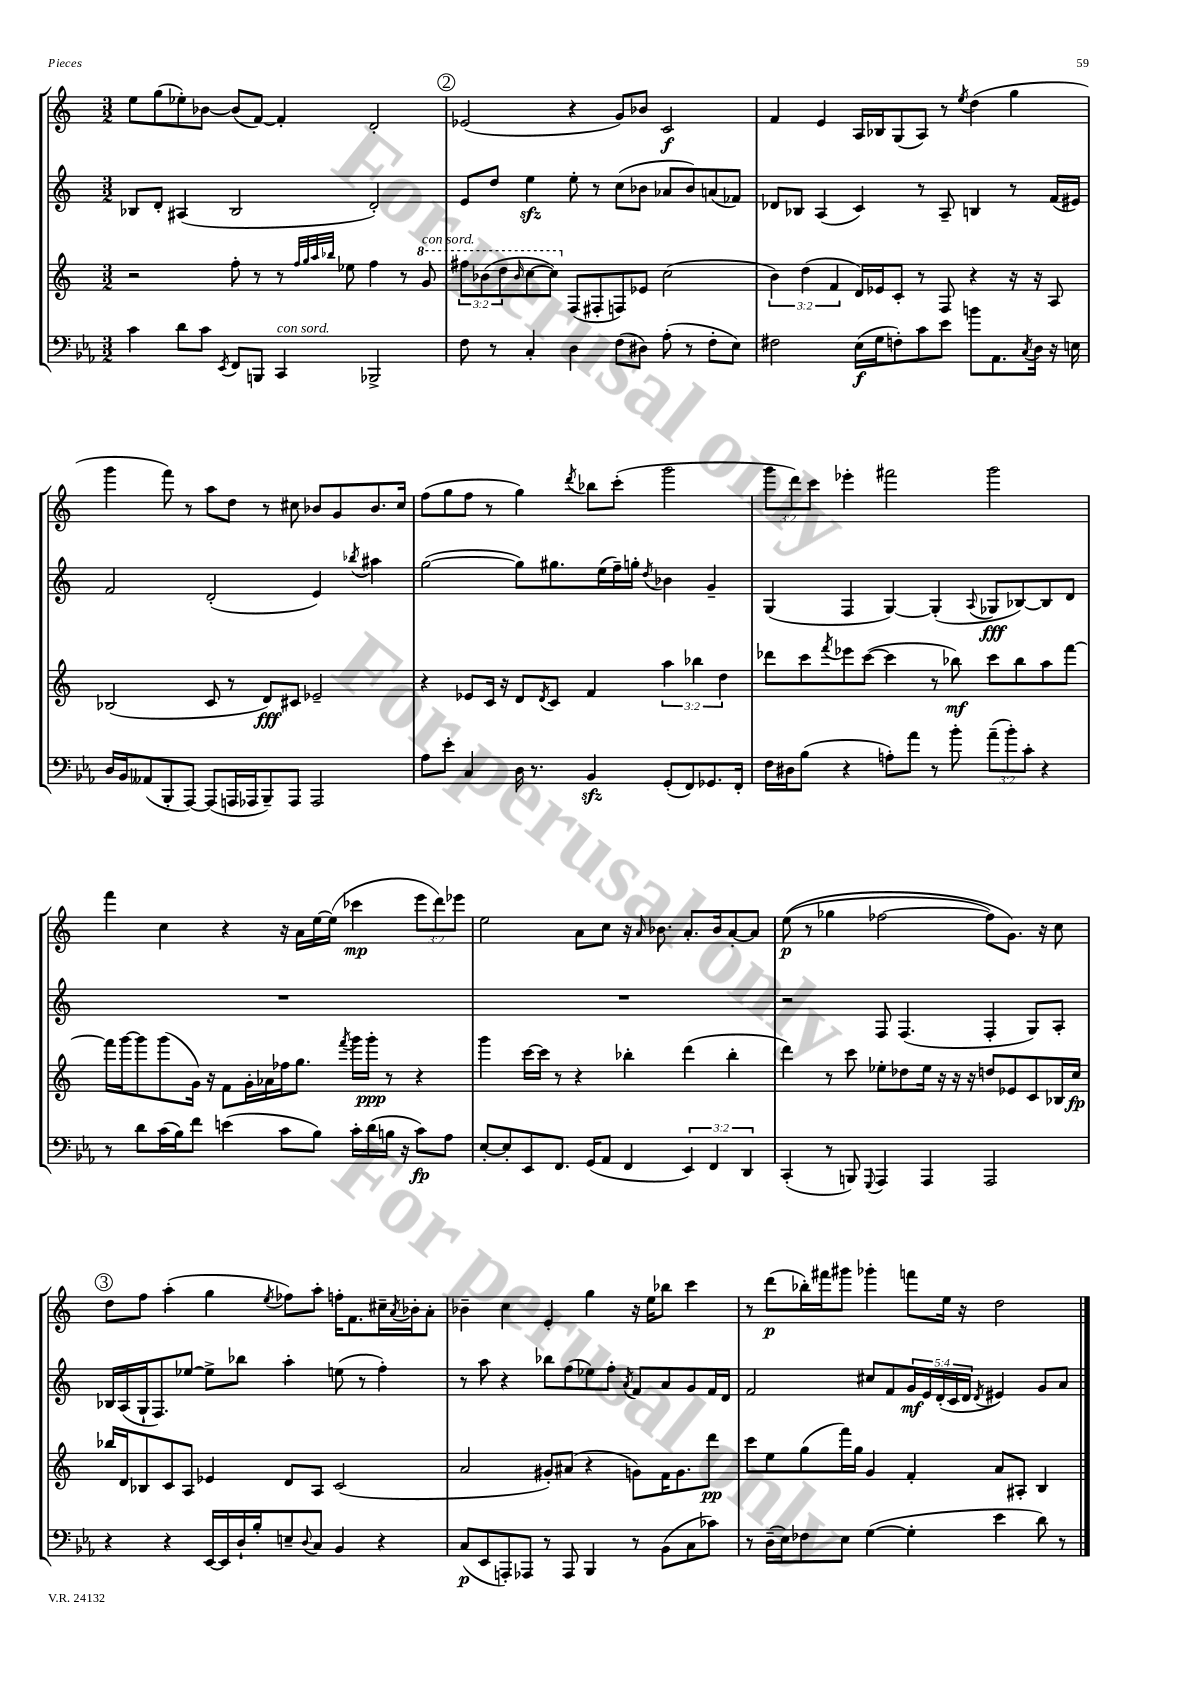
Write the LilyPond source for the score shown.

<<
\new StaffGroup <<
\new Staff = "s0" {
    \clef treble \key c \major \numericTimeSignature \time 3/2 \override Staff.TupletNumber.text = #tuplet-number::calc-fraction-text
    e''8 g''8( ees''8-.) bes'8~ bes'8( f'8~) f'4-. d'2-. |
    \mark \markup { \circle "2" } ees'2( r4 g'8) bes'8 c'2\f |
    f'4 e'4 a16 bes16 g8( a8) r8 \acciaccatura { e''8 } d''4( g''4 |
    g'''4 f'''8) r8 a''8 d''8 r8 cis''8 bes'8 g'8 bes'8. cis''16 |
    f''8( g''8 f''8 r8 g''4) \acciaccatura { d'''8 } bes''8 c'''8-.( g'''2 |
    \tuplet 3/2 { g'''8 d'''8) c'''8 } ees'''4-. fis'''2 g'''2 |
    f'''4 c''4 r4 r16 a'16 e''16~ e''16( ces'''4\mp \tuplet 3/2 { e'''8 d'''8) ees'''8 } |
    e''2 a'8 c''8 r16 \grace { a'16 } bes'8. a'8.-. bes'16 a'8~-. a'8 |
    e''8\p(\( r8 ges''4 fes''2~ fes''8) g'8.\) r16 c''8 |
    \mark \markup { \circle "3" } d''8 f''8 a''4-.( g''4 \acciaccatura { e''8 } fes''8) a''8-. f''16-. f'8. cis''16-- \acciaccatura { a'8 } bes'16-. a'8-. |
    bes'4-- c''4 e'4-. g''4 r16 e''16 bes''8 c'''4 |
    r8 d'''8\p( bes''16-.) fis'''16 gis'''8 ges'''4-. f'''8 e''16 r16 d''2 \bar "|." |
}
\new Staff = "s1" {
    \clef treble \key c \major \numericTimeSignature \time 3/2 \override Staff.TupletNumber.text = #tuplet-number::calc-fraction-text
    bes8 d'8-. ais4( bes2 d'2-.) |
    \mark \markup { \circle "2" } e'8 d''8 e''4\sfz e''8-. r8 c''8( bes'8 aes'8 bes'8) a'8( fes'8) |
    des'8 bes8 a4( c'4) r8 a8-- b4 r8 f'16( eis'16) |
    f'2 d'2-.( e'4) \acciaccatura { bes''8 } ais''4 |
    g''2~( g''8) gis''8. e''16( f''16--) g''16-. \acciaccatura { d''8 } bes'4 g'4-- |
    g4( f4 g4~) g4-.( \appoggiatura { a8 } ges8\fff bes8~) bes8 d'8 |
    R1. |
    R1. |
    r2 f8 f4.( f4-. g8) a8-. |
    \mark \markup { \circle "3" } bes16 a16( g16-! f8.) ees''8~ ees''8-> bes''8 a''4-. e''8( r8 f''4-.) |
    r8 a''8 r4 bes''8 f''8( ees''8) f''8-. \acciaccatura { a'8 } f'8 a'8 g'8 f'16 d'16 |
    f'2 cis''8 f'8 \tuplet 5/4 { g'16\mf e'16 d'16-.( c'16 d'16 } \acciaccatura { d'8 } eis'4) g'8 a'8 \bar "|." |
}
\new Staff = "s2" {
    \clef treble \key c \major \numericTimeSignature \time 3/2 \override Staff.TupletNumber.text = #tuplet-number::calc-fraction-text
    r2 f''8-. r8 r8 \grace { f''32 g''32 a''32 bes''32 } ees''8 f''4 r8 \ottava #1 g''8^\markup { \italic "con sord." } |
    \mark \markup { \circle "2" } \tuplet 3/2 { fis'''8 bes''8( d'''8 } \grace { bes''16 } c'''8~ c'''8) \ottava #0 f8( fis8-. f8) ees'8 c''2( |
    \tuplet 3/2 { b'4) d''4( f'4 } d'16) ees'16 c'8-. r8 f8 r4 r16 r16 a8 |
    bes2( c'8 r8 d'8\fff) cis'8 ees'2-- |
    r4 ees'8 c'16 r16 d'8 \acciaccatura { d'8 } c'8 f'4 \tuplet 3/2 { a''4 bes''4 d''4 } |
    des'''8 c'''8 \acciaccatura { f'''8 } ees'''8 c'''8~( c'''4 r8 bes''8\mf) c'''8 bes''8 a''8 f'''8~ |
    f'''16 g'''16~ g'''8 g'''8( g'16) r16 f'8 g'16-. aes'16 fes''16 g''8. \acciaccatura { f'''8 } g'''16 g'''16-.\ppp r8 r4 |
    g'''4 c'''16~ c'''16 r8 r4 bes''4-. d'''4( bes''4-. |
    d'''4) r8 c'''8 ees''8-. des''8 ees''16 r16 r16 r16 d''8 ees'8 c'8 bes16 c''16\fp |
    \mark \markup { \circle "3" } bes''16 d'16 bes8 c'8 a8 ees'4 d'8 a8 c'2( |
    a'2 gis'8-.) ais'8( r4 g'8) f'16 g'8. d'''8\pp |
    c'''8 e''8 g''8( f'''16) g''16 g'4 f'4-. a'8 ais8-. b4 \bar "|." |
}
\new Staff = "s3" {
    \clef bass \key ees \major \numericTimeSignature \time 3/2 \override Staff.TupletNumber.text = #tuplet-number::calc-fraction-text
    c'4 d'8 c'8 \acciaccatura { ees,8 } f,8 b,,8 c,4^\markup { \italic "con sord." } bes,,2-> |
    \mark \markup { \circle "2" } f8 r8 c4-. d4 f8( dis8) aes8-.( r8 f8-. ees8) |
    fis2 ees16\f( g16 f8-.) c'8 ees'8 b'8 aes,8. \acciaccatura { c8 } d16 r16 e16 |
    d16 bes,16 aeses,8( bes,,8-. aes,,8~) aes,,8( a,,16 aes,,16 bes,,8--) aes,,8 aes,,2 |
    aes8 ees'8-. c4 d16 r8. bes,4\sfz g,8-.( f,8) ges,8. f,16-. |
    f16 dis16 bes8( r4 a8-.) aes'8 r8 bes'8-. \tuplet 3/2 { aes'8--( bes'8-.) c'8-. } r4 |
    r8 d'8 c'16( bes16) f'8 e'4( c'8 bes8) c'16-. d'16( b16 r16 c'8\fp) aes8 |
    ees8~-. ees8-. ees,8 f,8. g,16( aes,8 f,4 \tuplet 3/2 { ees,4) f,4 d,4 } |
    c,4-.( r8 b,,8) \appoggiatura { g,,8 } aes,,4 aes,,4 aes,,2 |
    \mark \markup { \circle "3" } r4 r4 ees,16~ ees,16 d16-! bes16-. e8-- \appoggiatura { d8 } c8 bes,4 r4 |
    c8\p( ees,8 a,,8-.) aes,,8 r8 aes,,8 bes,,4 r8 bes,8( c8 ces'8) |
    r8 d16--( ees16) fes8 ees8 g4~( g4-. ees'4 d'8) r8 \bar "|." |
}
>>
>>
\layout { \context { \Score \remove "Bar_number_engraver" } }
